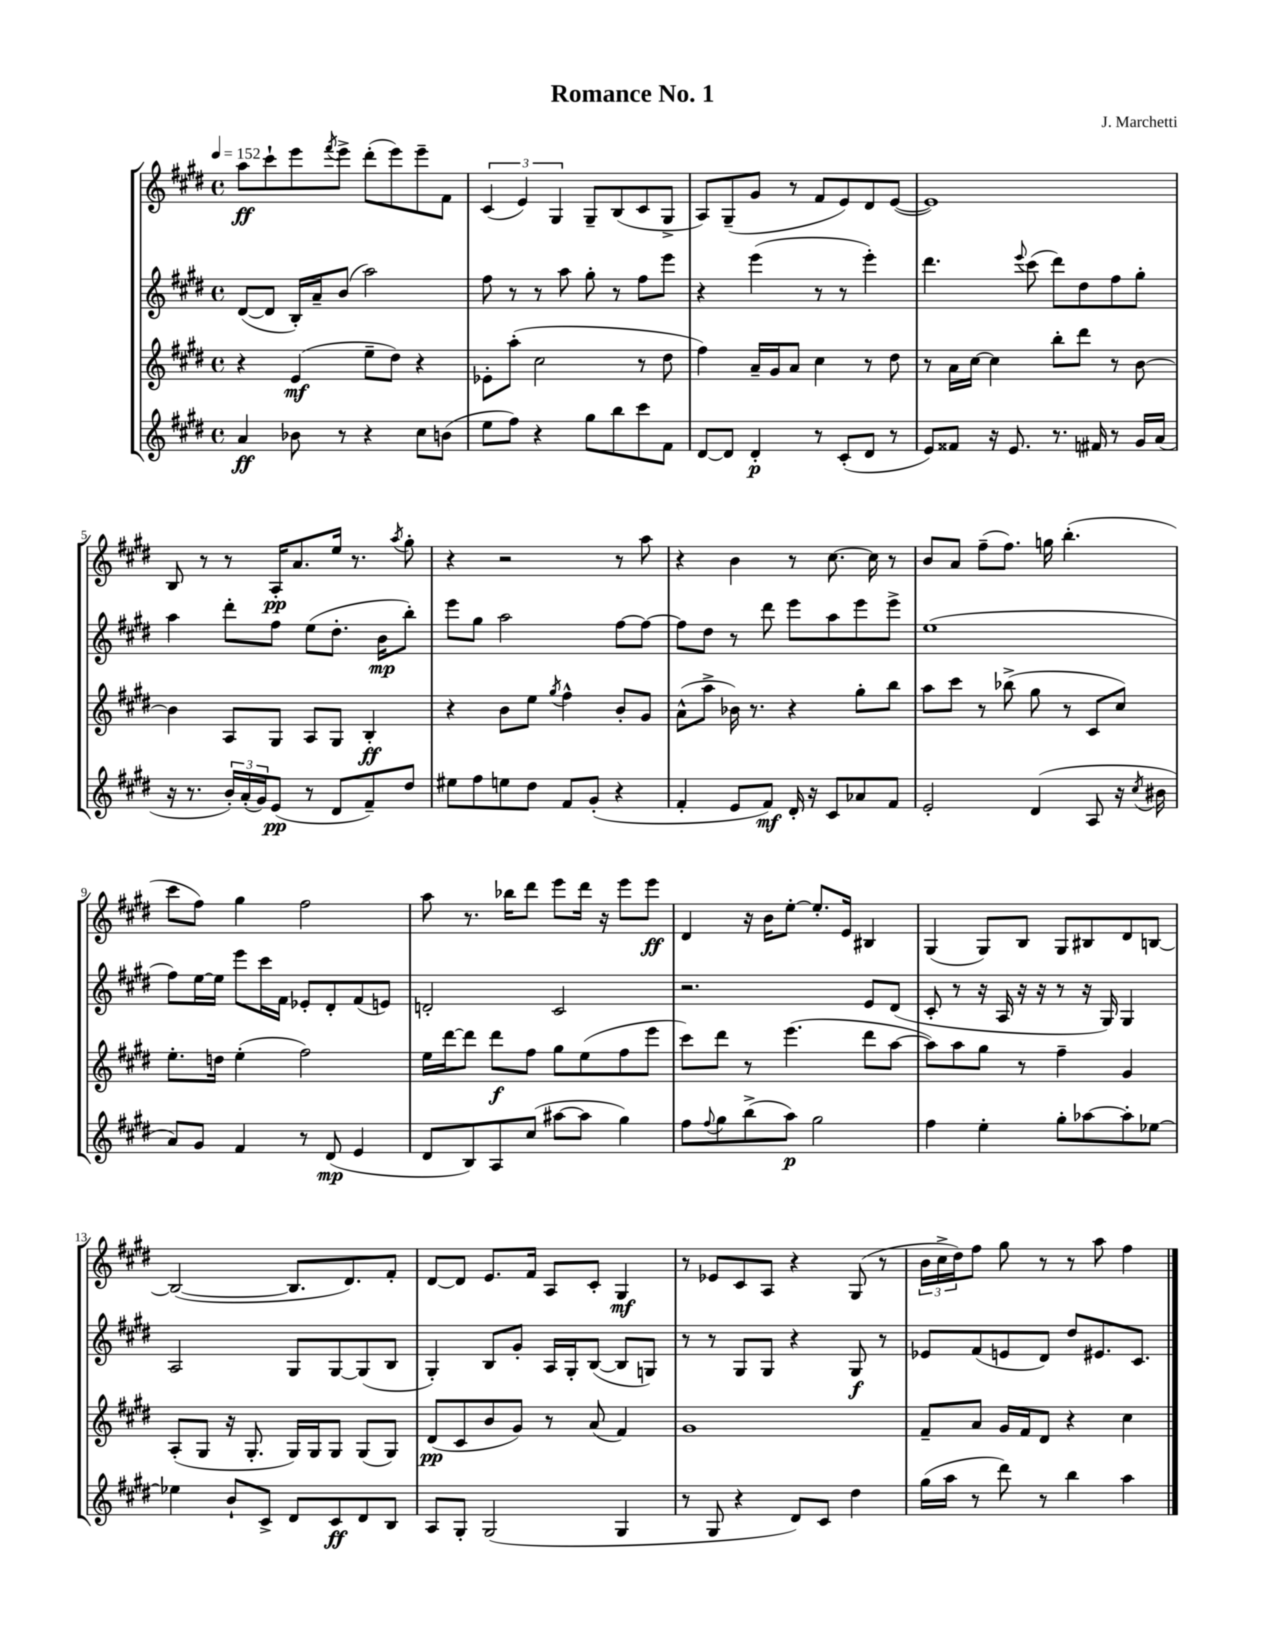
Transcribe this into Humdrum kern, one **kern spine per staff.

**kern	**kern	**kern	**kern
*staff4	*staff3	*staff2	*staff1
*clefG2	*clefG2	*clefG2	*clefG2
*k[f#c#g#d#]	*k[f#c#g#d#]	*k[f#c#g#d#]	*k[f#c#g#d#]
*M4/4	*M4/4	*M4/4	*M4/4
*met(c)	*met(c)	*met(c)	*met(c)
*MM152	*MM152	*MM152	*MM152
4a	4r	([8d#	8aa
.	.	8d#]	8ccc#`
8b-	(4e	16B')	8eee
.	.	16a~	.
.	.	.	8qfff#
8r	.	(8b	8eee^
4r	8ee~	2aa)	(8ddd#'
.	8dd#)	.	8eee)
8cc#	4r	.	8eee~
(8b	.	.	8f#
=	=	=	=
8ee	8e-'	8ff#	(6c#
8ff#)	(8aa'	8r	.
.	.	.	6e)
4r	2cc#	8r	.
.	.	.	6G#
.	.	8aa	.
8gg#	.	8gg#'	8G#~
8bb	.	8r	(8B
8ccc#	8r	8ff#	8c#
8f#	8dd#	8eee	8G#^
=	=	=	=
[8d#	4ff#)	4r	8A)
8d#]	.	.	(8G#~
4d#'	16a~	(4eee	8g#
.	16g#	.	.
.	8a	.	8r
8r	4cc#	8r	8f#
(8c#'	.	8r	8e)
8d#	8r	4eee')	8d#
8r	8dd#	.	([8e
=	=	=	=
8e)	8r	4.ddd#	1e])
8f##	16a	.	.
.	[16cc#	.	.
16r	4cc#]	.	.
8.e	.	.	.
.	.	8qqeee	.
.	.	(8ccc#	.
8.r	8bb'	8ddd#)	.
.	8ddd#	8dd#	.
16f#	.	.	.
8r	8r	8ff#	.
16g#	[8b	8gg#'	.
(16a	.	.	.
=	=	=	=
16r	4b]	4aa	8B
8.r	.	.	.
.	.	.	8r
24b')	8A	8ddd#'	8r
(24a'	.	.	.
24g#)	.	.	.
(8e	8G#	8ff#	16A'
.	.	.	8.a
8r	8A	(8ee	.
8d#	8G#	8.dd#'	16ee
.	.	.	8.r
8f#~)	4B'	.	.
.	.	16b	.
.	.	.	8qaa
8dd#	.	8bb')	8gg#'
=	=	=	=
8ee#	4r	8eee	4r
8ff#	.	8gg#	.
8ee	8b	2aa	2r
8dd#	8ee	.	.
.	8qgg#	.	.
8f#	4ff#^^	.	.
(8g#'	.	.	.
4r	8b'	[8ff#	8r
.	8g#	8ff#_	8aa
=	=	=	=
4f#'	(8a^^	8ff#]	4r
.	8aa^	8dd#	.
8e	16b-)	8r	4b
.	8.r	.	.
8f#)	.	8ddd#	.
16d#'	4r	8eee	8r
16r	.	.	.
8c#	.	8aa	[8.cc#
8a-	8gg#'	8eee	.
.	.	.	16cc#]
8f#	8bb	8eee^	8r
=	=	=	=
2e'	8aa	(1ee	8b
.	8ccc#	.	8a
.	8r	.	(8ff#~
.	(8bb-^	.	8.ff#)
(4d#	8gg#	.	.
.	.	.	16gg
.	8r	.	(4.bb'
8A	8c#	.	.
16r	8cc#)	.	.
8qcc#	.	.	.
16b#	.	.	.
=	=	=	=
8a)	8.ee'	8ff#)	8ccc#
8g#	.	[16ee	8ff#)
.	16dd	16ee]	.
4f#	(4ee'	8eee	4gg#
.	.	16ccc#	.
.	.	16f#	.
8r	2ff#)	8e-'	2ff#
(8d#	.	8d#'	.
4e	.	(8f#	.
.	.	8e)	.
=	=	=	=
8d#	16ee	2d'	8aa
.	[16ddd#	.	.
8B)	8ddd#]	.	8.r
8A	8ddd#	.	.
.	.	.	16bb-
(8cc#	8ff#	.	8ddd#
[8aa#	8gg#	2c#	8eee
8aa#]	(8ee	.	16ddd#
.	.	.	16r
4gg#)	8ff#	.	8eee
.	8eee	.	8eee
=	=	=	=
8ff#	8ccc#)	2.r	4d#
8qqff#	.	.	.
8gg#	8ddd#	.	.
(8bb^	8r	.	16r
.	.	.	16b
8aa)	(4.eee	.	[8ee'
2gg#	.	.	8.ee']
.	.	.	16e
.	8ddd#	8e	4B#
.	[8aa	(8d#	.
=	=	=	=
4ff#	8aa])	8c#'	(4G#
.	8aa	8r	.
4ee'	8gg#	16r	8G#)
.	.	16A	.
.	8r	16r	8B
.	.	16r	.
8gg#'	4ff#~	8r	8G#
[8aa-	.	16r	8B#
.	.	16G#)	.
8aa-']	4g#	4G#	8d#
[8ee-	.	.	[8B
=	=	=	=
4ee-]	(8A'	2A	(2B_
.	8G#	.	.
8b`	16r	.	.
.	8.G#'	.	.
8c#^	.	.	.
8d#	16G#)	8G#	8.B]
.	16G#	.	.
8c#	8G#	[8G#	.
.	.	.	8.d#)
8d#	(8G#	(8G#]	.
8B	8G#)	8B	8f#'
=	=	=	=
8A	(8d#	4G#')	[8d#
8G#'	8c#	.	8d#]
(2G#	8b	8B	8.e
.	8g#)	8g#'	.
.	.	.	16f#
.	8r	16A	8A
.	.	16G#'	.
.	(8a	([8B	8c#'
4G#	4f#)	8B]	4G#
.	.	8G)	.
=	=	=	=
8r	1g#	8r	8r
8G#	.	8r	8e-
4r	.	8G#	8c#
.	.	8G#	8A
8d#)	.	4r	4r
8c#	.	.	.
4dd#	.	8G#	(8G#
.	.	8r	8r
=	=	=	=
(16gg#	8f#~	8e-	24b
.	.	.	24cc#^
16aa	.	.	.
.	.	.	24dd#)
8r	8a	(8f#	8ff#
8ddd#)	16g#	8e	8gg#
.	16f#	.	.
8r	8d#	8d#)	8r
4bb	4r	8dd#	8r
.	.	8.e#	8aa
4aa	4cc#	.	4ff#
.	.	8.c#	.
==	==	==	==
*-	*-	*-	*-
